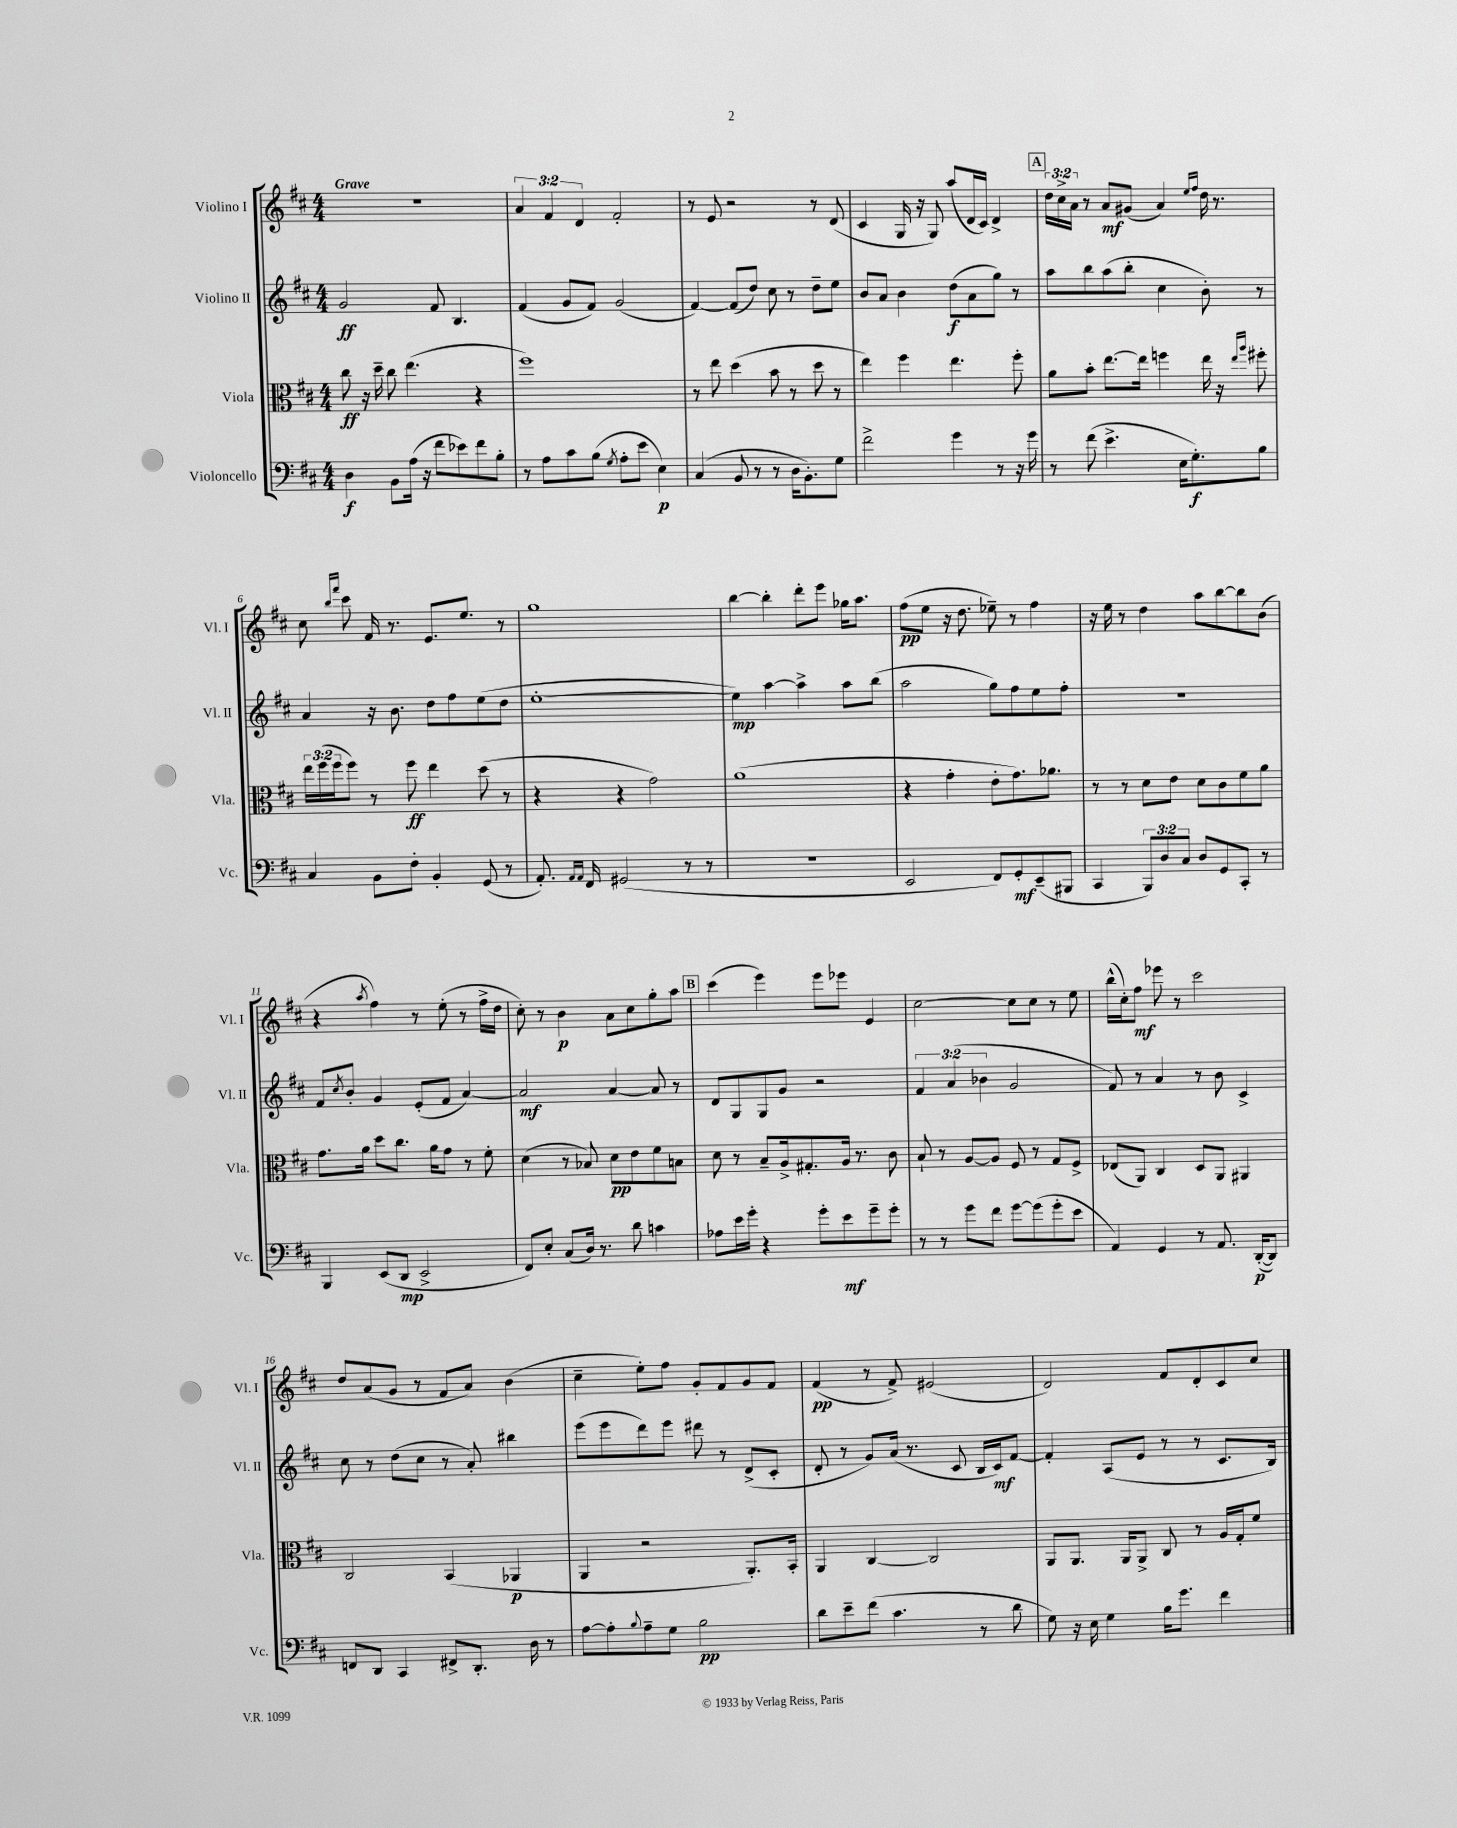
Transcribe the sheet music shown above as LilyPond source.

<<
\new StaffGroup <<
\new Staff = "s0" \with { instrumentName = "Violino I" shortInstrumentName = "Vl. I" } {
    \clef treble \key d \major \numericTimeSignature \time 4/4 \override Staff.TupletNumber.text = #tuplet-number::calc-fraction-text \tempo "Grave"
    R1 |
    \tuplet 3/2 { a'4 fis'4 d'4 } fis'2-. |
    r8 e'8 r2 r8 d'8( |
    cis'4 g16 r16 g8) a''8( d'16 cis'16) d'4-> |
    \mark \markup { \box "A" } \tuplet 3/2 { d''16 cis''16-> a'16 } r8 a'8\mf gis'8( a'4) \grace { e''16 fis''16 } d''16 r8. |
    cis''8 \grace { b''16 fis'''16 } cis'''8 fis'16 r8. e'8. e''8. r8 |
    g''1 |
    b''4~ b''4-. d'''8-. e'''8 ges''16 a''8. |
    fis''8\pp( e''8 r16 d''8. ees''8--) r8 fis''4 |
    r16 e''16 r8 d''4 a''8 b''8~ b''8 b'8( |
    r4 \acciaccatura { a''8 } fis''4) r8 e''8-.( r8 fis''16-> d''16 |
    cis''8-.) r8 b'4\p a'8 cis''8 g''8-. a''8 |
    \mark \markup { \box "B" } cis'''4( e'''4) e'''8 ees'''8 e'4 |
    cis''2~ cis''8 cis''8 r8 e''8 |
    b''16-^( cis''16-.) fis''8\mf ees'''8 r8 cis'''2 |
    d''8 a'8( g'8 r8 fis'8 a'8) b'4( |
    cis''4-- e''8-.) fis''8 g'8-. fis'8 g'8 fis'8 |
    fis'4\pp( r8 fis'8->) eis'2( |
    d'2) fis'8 d'8-. cis'8 cis''8 \bar "|." |
}
\new Staff = "s1" \with { instrumentName = "Violino II" shortInstrumentName = "Vl. II" } {
    \clef treble \key d \major \numericTimeSignature \time 4/4 \override Staff.TupletNumber.text = #tuplet-number::calc-fraction-text
    g'2\ff fis'8 b4. |
    fis'4( g'8 fis'8) g'2( |
    fis'4~) fis'8( d''8) cis''8 r8 d''8-- e''8 |
    b'8 a'8 b'4 d''8\f( a'8 g''8) r8 |
    \mark \markup { \box "A" } a''8 b''8 a''8( b''8-. cis''4 b'8-.) r8 |
    a'4 r16 b'8. d''8 fis''8 e''8( d''8 |
    e''1~-. |
    e''4\mp) a''4~ a''4-> a''8 b''8( |
    a''2 g''8) fis''8 e''8 fis''8-. |
    R1 |
    fis'8 \acciaccatura { cis''8 } b'8-. g'4 e'8-.( fis'8 a'4~) |
    a'2\mf a'4~ a'8 r8 |
    \mark \markup { \box "B" } d'8 g8 g8 g'8 r2 |
    \tuplet 3/2 { fis'4 a'4( bes'4 } g'2 |
    fis'8) r8 a'4 r8 b'8 cis'4-> |
    cis''8 r8 d''8( cis''8 r8 a'8-.) bis''4 |
    e'''8( e'''8 d'''8) e'''8 dis'''8 r8 d'8->( cis'8-. |
    d'8-. r8 g'8) a'16( r8. cis'8 b16 cis'16\mf) fis'8~ |
    fis'4-. a8( e'8 r8 r8 cis'8. b16) \bar "|." |
}
\new Staff = "s2" \with { instrumentName = "Viola" shortInstrumentName = "Vla." } {
    \clef alto \key d \major \numericTimeSignature \time 4/4 \override Staff.TupletNumber.text = #tuplet-number::calc-fraction-text
    cis''8\ff r16 d''16-- cis''8 e''4.( r4 |
    fis''1) |
    r8 e''8 d''4( b'8 r8 d''8 r8 |
    e''4) fis''4 e''4. fis''8-. |
    \mark \markup { \box "A" } a'8 b'8-. e''8.~ e''16 f''4 e''16 r16 \grace { e''16 a''16 } fis''8-. |
    \tuplet 3/2 { e''16 fis''16( fis''16 } fis''8) r8 fis''8\ff e''4 d''8( r8 |
    r4 r4 g'2) |
    a'1( |
    r4 g'4-. e'8-. g'8.) aes'8. |
    r8 r8 d'8 e'8 d'8 cis'8 fis'8 a'8 |
    g'8. a'16 d''8 cis''8. a'16 g'8 r8 fis'8-. |
    d'4( r8 bes8) d'8\pp e'8 fis'8 b8 |
    \mark \markup { \box "B" } d'8 r8 b8-- a16-> gis8.-. a16 r8. cis'8 |
    b8-! r8 a8~ a8 fis8 r8 g8 fis8-> |
    ees8( a,8) cis4 d8 a,8 ais,4 |
    cis2 b,4( aes,4\p |
    a,4 r2 a,8.-.) b,16-. |
    a,4 cis4~ cis2 |
    a,8 a,8. a,16 a,8-> cis8 r8 a16 g16-. fis'8 \bar "|." |
}
\new Staff = "s3" \with { instrumentName = "Violoncello" shortInstrumentName = "Vc." } {
    \clef bass \key d \major \numericTimeSignature \time 4/4 \override Staff.TupletNumber.text = #tuplet-number::calc-fraction-text
    d4\f b,8 a16( r16 fis'8 ees'8) fis'8 b8-. |
    r8 a8 cis'8 b8( \acciaccatura { g8 } a8-. e'8 e4\p) |
    cis4( b,8 r8 r8 d16 b,8.-.) g8 |
    fis'2-> g'4 r8 r16 g'16 |
    \mark \markup { \box "A" } r8 fis'8( e'4.-> e16 g8.-.\f) b8 |
    cis4 b,8 fis8-. b,4-. g,8( r8 |
    a,8.-.) \grace { a,16 a,16 } fis,16 gis,2( r8 r8 |
    R1 |
    e,2 fis,8) g,8-.\mf e,8--( bis,,8 |
    cis,4 \tuplet 3/2 { b,,8) d8 cis8 } d8 g,8 cis,8-. r8 |
    b,,4 e,8( d,8\mp e,2-> |
    fis,8) e8-. cis8( d16) r8. d'8 c'4 |
    \mark \markup { \box "B" } aes8 e'16 g'16-. r4 g'8-. e'8\mf g'8-- g'8-. |
    r8 r8 g'8 fis'8 g'8~ g'8( g'8-. e'8 |
    a,4) g,4 r8 a,8. d,16~-.\p( d,8) |
    f,8 d,8 cis,4 fis,8-> d,8.-. d16 r8 |
    a8~ a8-. \appoggiatura { b8 } a8-- g8 b2\pp |
    d'8 e'8-- fis'8( cis'4. r8 d'8 |
    g8) r16 e16 g4 b16 g'8. fis'4 \bar "|." |
}
>>
>>
